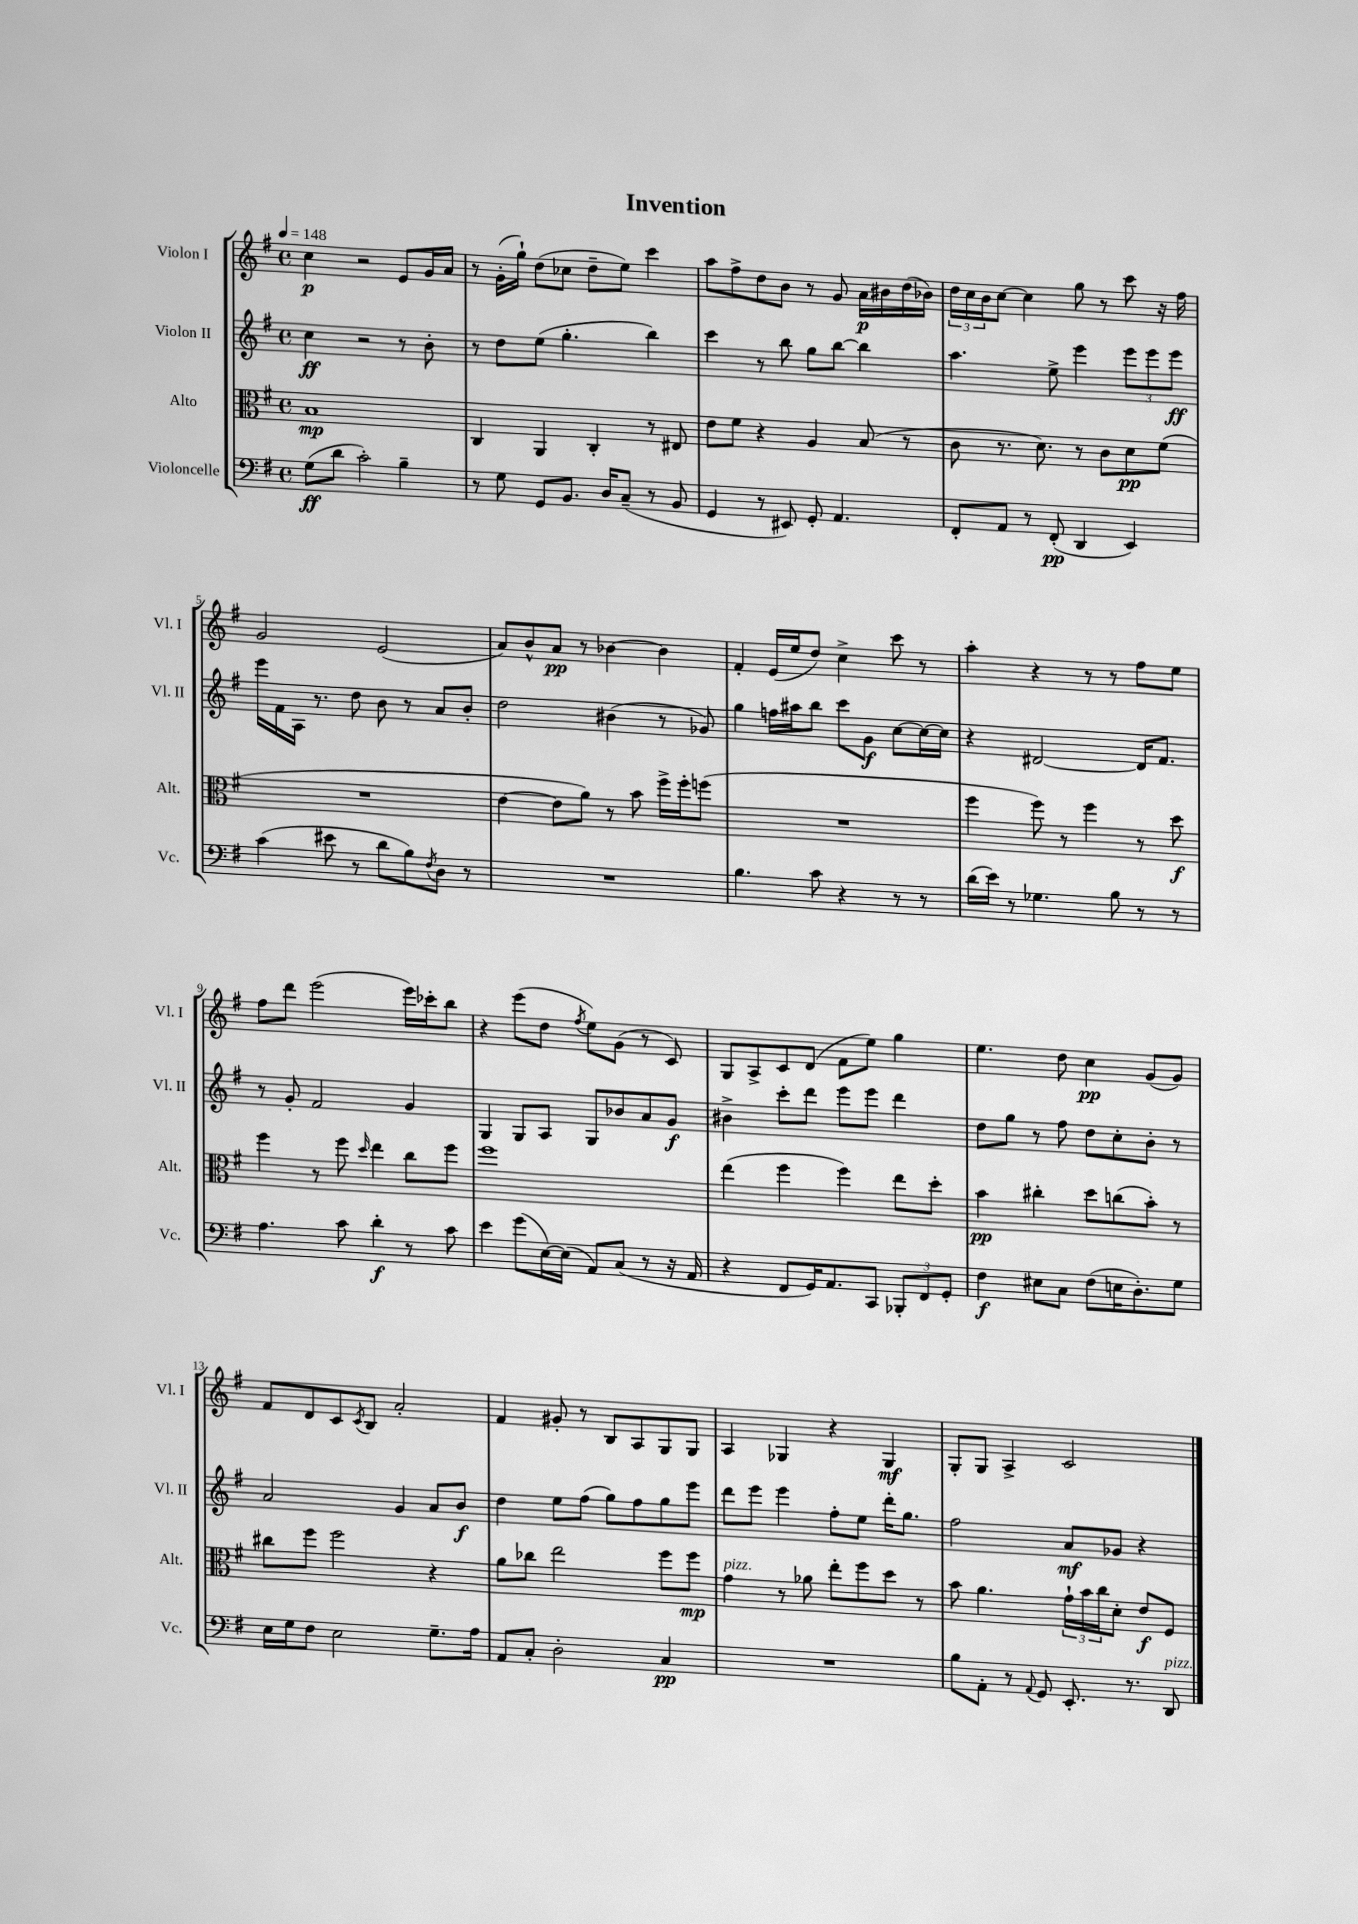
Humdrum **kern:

**kern	**dynam	**kern	**dynam	**kern	**dynam	**kern	**dynam
*part4	*part4	*part3	*part3	*part2	*part2	*part1	*part1
*staff4	*staff4	*staff3	*staff3	*staff2	*staff2	*staff1	*staff1
*I"Violoncelle	*	*I"Alto	*	*I"Violon II	*	*I"Violon I	*
*I'Vc.	*	*I'Alt.	*	*I'Vl. II	*	*I'Vl. I	*
*clefF4	*	*clefC3	*	*clefG2	*	*clefG2	*
*k[f#]	*	*k[f#]	*	*k[f#]	*	*k[f#]	*
*M4/4	*	*M4/4	*	*M4/4	*	*M4/4	*
*met(c)	*	*met(c)	*	*met(c)	*	*met(c)	*
*MM148	*	*MM148	*	*MM148	*	*MM148	*
=1	=1	=1	=1	=1	=1	=1	=1
(8G\L	ff	1B	mp	4cc\	ff	4cc\	p
8d\J	.	.	.	.	.	.	.
2c'\)	.	.	.	2r	.	2r	.
4B~\	.	.	.	8r	.	8e/L	.
.	.	.	.	8b'\	.	16g/L	.
.	.	.	.	.	.	16a/JJ	.
=2	=2	=2	=2	=2	=2	=2	=2
8r	.	4C/	.	8r	.	8r	.
8G\	.	.	.	8dd\L	.	(16g'\LL	.
.	.	.	.	.	.	16gg`\JJ)	.
8GG/L	.	4AA/	.	(8ee\J	.	(8dd\L	.
8.BB/J	.	.	.	4.gg'\	.	8cc-X\J	.
.	.	4C'/	.	.	.	8dd~\L	.
16D/KL	.	.	.	.	.	.	.
(8C~/J	.	.	.	.	.	8ee\J)	.
8r	.	8r	.	4bb\)	.	4ccc\	.
8BB/	.	8E#X/	.	.	.	.	.
=3	=3	=3	=3	=3	=3	=3	=3
4GG/	.	8e\L	.	4ccc\	.	8aa\L	.
.	.	8f#\J	.	.	.	8ff#^\	.
8r	.	4r	.	8r	.	8dd\	.
8EE#X/)	.	.	.	8bb\	.	8b\J	.
8GG'/	.	4A/	.	8gg\L	.	8r	.
4.AA/	.	.	.	[8bb\J	.	8g/	.
.	.	(8B/	.	4bb\]	.	16a\LL	p
.	.	.	.	.	.	16b#X\	.
.	.	8r	.	.	.	(16dd\	.
.	.	.	.	.	.	16b-X\JJ)	.
=4	=4	=4	=4	=4	=4	=4	=4
8FF#'/L	.	8c\	.	4.aa\	.	24dd\LL	.
.	.	.	.	.	.	24cc\	.
.	.	.	.	.	.	24b\J	.
8AA/J	.	8.r	.	.	.	[8cc\J	.
8r	.	.	.	.	.	4cc\]	.
.	.	8.d\)	.	.	.	.	.
(8FF#'/	pp	.	.	8ee^\	.	.	.
4DD/	.	8r	.	4eee\	.	8gg\	.
.	.	8c\L	.	.	.	8r	.
4EE/)	.	8d\	pp	12eee\L	.	8ccc\	.
.	.	.	.	12eee\	.	.	.
.	.	(8f#\J	.	.	.	16r	.
.	.	.	.	12eee\J	ff	.	.
.	.	.	.	.	.	16ff#\	.
!!LO:LB:g=z
=5	=5	=5	=5	=5	=5	=5	=5
(4c\	.	1r	.	16eee\LL	.	2g/	.
.	.	.	.	16f#\	.	.	.
.	.	.	.	16A\JJ	.	.	.
.	.	.	.	8.r	.	.	.
8e#X\	.	.	.	.	.	.	.
8r	.	.	.	8dd\	.	.	.
8d\L	.	.	.	8b\	.	(2e/	.
8B\)	.	.	.	8r	.	.	.
8qF#/	.	.	.	.	.	.	.
8D\J	.	.	.	8a/L	.	.	.
8r	.	.	.	8b'/J	.	.	.
=6	=6	=6	=6	=6	=6	=6	=6
1r	.	[4e\	.	2dd\	.	8a/L)	.
.	.	.	.	.	.	8b^^/	.
.	.	8e\L]	.	.	.	8a/J	pp
.	.	8a\J)	.	.	.	8r	.
.	.	8r	.	(4b#X\	.	[4b-X\	.
.	.	8b\	.	.	.	.	.
.	.	16ff#^\LL	.	8r	.	4b-\]	.
.	.	16ff#'\J	.	.	.	.	.
.	.	(8ffn\J	.	8g-X/)	.	.	.
=7	=7	=7	=7	=7	=7	=7	=7
4.B\	.	1r	.	4gg\	.	4f#'/	.
.	.	.	.	16ffn\LL	.	(16e/LL	.
.	.	.	.	16aa#X\J	.	16ee/J	.
8c\	.	.	.	8bb\J	.	8dd/J)	.
4r	.	.	.	8ccc\L	.	4cc^\	.
.	.	.	.	8g\J	f	.	.
8r	.	.	.	[8cc\L	.	8ccc\	.
8r	.	.	.	16cc\L_	.	8r	.
.	.	.	.	16cc\JJ]	.	.	.
=8	=8	=8	=8	=8	=8	=8	=8
(16d\LL	.	4ff#\	.	4r	.	4aa'\	.
16e\JJ)	.	.	.	.	.	.	.
8r	.	.	.	.	.	.	.
4.G-X\	.	8ff#\)	.	[2d#X/	.	4r	.
.	.	8r	.	.	.	.	.
.	.	4ff#\	.	.	.	8r	.
8B\	.	.	.	.	.	8r	.
8r	.	8r	.	16d#/KL]	.	8ff#\L	.
.	.	.	.	8.f#/J	.	.	.
8r	.	8dd\	f	.	.	8ee\J	.
!!LO:LB:g=z
=9	=9	=9	=9	=9	=9	=9	=9
4.A\	.	4ff#\	.	8r	.	8ff#\L	.
.	.	.	.	8g'/	.	8ddd\J	.
.	.	8r	.	2f#/	.	(2eee\	.
8c\	.	8ff#\	.	.	.	.	.
.	.	16qqdd/	.	.	.	.	.
4d'\	f	4ee\	.	.	.	.	.
8r	.	8cc\L	.	4g/	.	16eee\LL)	.
.	.	.	.	.	.	16ccc-X'\J	.
8c\	.	8ff#\J	.	.	.	8bb\J	.
=10	=10	=10	=10	=10	=10	=10	=10
4e\	.	1ff#	.	4G/	.	4r	.
(8g\L	.	.	.	8G/L	.	(8eee\L	.
[16E\L)	.	.	.	8A/J	.	8dd\J	.
(16E\JJ]	.	.	.	.	.	.	.
.	.	.	.	.	.	8qff#/	.
8AA/L)	.	.	.	8G/L	.	8ee\L)	.
(8C/J	.	.	.	8b-X/	.	(8g\J	.
8r	.	.	.	8a/	.	8r	.
16r	.	.	.	8g/J	f	8c/)	.
16AA/	.	.	.	.	.	.	.
=11	=11	=11	=11	=11	=11	=11	=11
4r	.	(4ee\	.	4b#X^\	.	8G/L	.
.	.	.	.	.	.	8A^/	.
8FF#/L	.	4ff#\	.	8ccc'\L	.	8c/	.
16GG/K)	.	.	.	8ddd\J	.	(8d/J	.
8.AA/	.	.	.	.	.	.	.
.	.	4ff#\)	.	8eee\L	.	8f#\L	.
8CC/J	.	.	.	8eee\J	.	8ee\J)	.
12BBB-X'/L	.	8ee\L	.	4ddd\	.	4gg\	.
12FF#/	.	.	.	.	.	.	.
.	.	8dd'\J	.	.	.	.	.
12GG'/J	.	.	.	.	.	.	.
=12	=12	=12	=12	=12	=12	=12	=12
4F#\	f	4b\	pp	8dd\L	.	4.ee\	.
.	.	.	.	8gg\J	.	.	.
8E#X\L	.	4cc#X'\	.	8r	.	.	.
8C\J	.	.	.	8ff#\	.	8dd\	.
(8F#\L	.	8dd\L	.	8dd\L	.	4cc\	pp
16En\K	.	(8ccn\	.	8cc'\	.	.	.
8.D'\)	.	.	.	.	.	.	.
.	.	8b'\J)	.	8b'\J	.	(8g/L	.
8G\J	.	8r	.	8r	.	8g/J)	.
!!LO:LB:g=z
=13	=13	=13	=13	=13	=13	=13	=13
16E\LL	.	8cc#X\L	.	2a/	.	8f#/L	.
16G\J	.	.	.	.	.	.	.
8F#\J	.	8ff#\J	.	.	.	8d/	.
2E\	.	2ff#\	.	.	.	8c/	.
.	.	.	.	.	.	8qc/	.
.	.	.	.	.	.	8B/J	.
.	.	.	.	4g/	.	2a'/	.
8.G~\L	.	4r	.	8a/L	.	.	.
.	.	.	.	8b/J	f	.	.
16A\Jk	.	.	.	.	.	.	.
=14	=14	=14	=14	=14	=14	=14	=14
8AA/L	.	8a\L	.	4dd\	.	4f#/	.
8C'/J	.	8cc-X\J	.	.	.	.	.
2D'\	.	2ee\	.	8ee\L	.	8g#X'/	.
.	.	.	.	(8ff#\J	.	8r	.
.	.	.	.	8gg\L)	.	8B/L	.
.	.	.	.	8ff#\	.	8A/	.
4C/	pp	8ff#\L	.	8gg\	.	8G/	.
.	.	8ff#\J	mp	8eee\J	.	8G/J	.
=15	=15	=15	=15	=15	=15	=15	=15
!	!	!LO:TX:a:i:t=pizz.	!	!	!	!	!
1r	.	4g\	.	8ddd\L	.	4A/	.
.	.	.	.	8eee\J	.	.	.
.	.	8r	.	4eee\	.	4G-X/	.
.	.	8a-X\	.	.	.	.	.
.	.	8ee'\L	.	8ff#'\L	.	4r	.
.	.	8ff#\	.	8ee\J	.	.	.
.	.	8dd\J	.	16ddd'\KL	.	4G-/	mf
.	.	.	.	8.gg\J	.	.	.
.	.	8r	.	.	.	.	.
=16	=16	=16	=16	=16	=16	=16	=16
8B\L	.	8b\	.	2ff#\	.	8G'/L	.
8AA'\J	.	4.a\	.	.	.	8G/J	.
8r	.	.	.	.	.	4A^/	.
8qqAA/	.	.	.	.	.	.	.
8GG/	.	.	.	.	.	.	.
8.EE'/	.	24g`\LL	.	8a/L	mf	2c/	.
.	.	24b\	.	.	.	.	.
.	.	24cc\J	.	.	.	.	.
.	.	8d'\J	.	8g-X/J	.	.	.
8.r	.	.	.	.	.	.	.
.	.	8e/L	f	4r	.	.	.
!LO:TX:a:i:t=pizz.	!	!	!	!	!	!	!
8DD/	.	8F#/J	.	.	.	.	.
==	==	==	==	==	==	==	==
*-	*-	*-	*-	*-	*-	*-	*-
